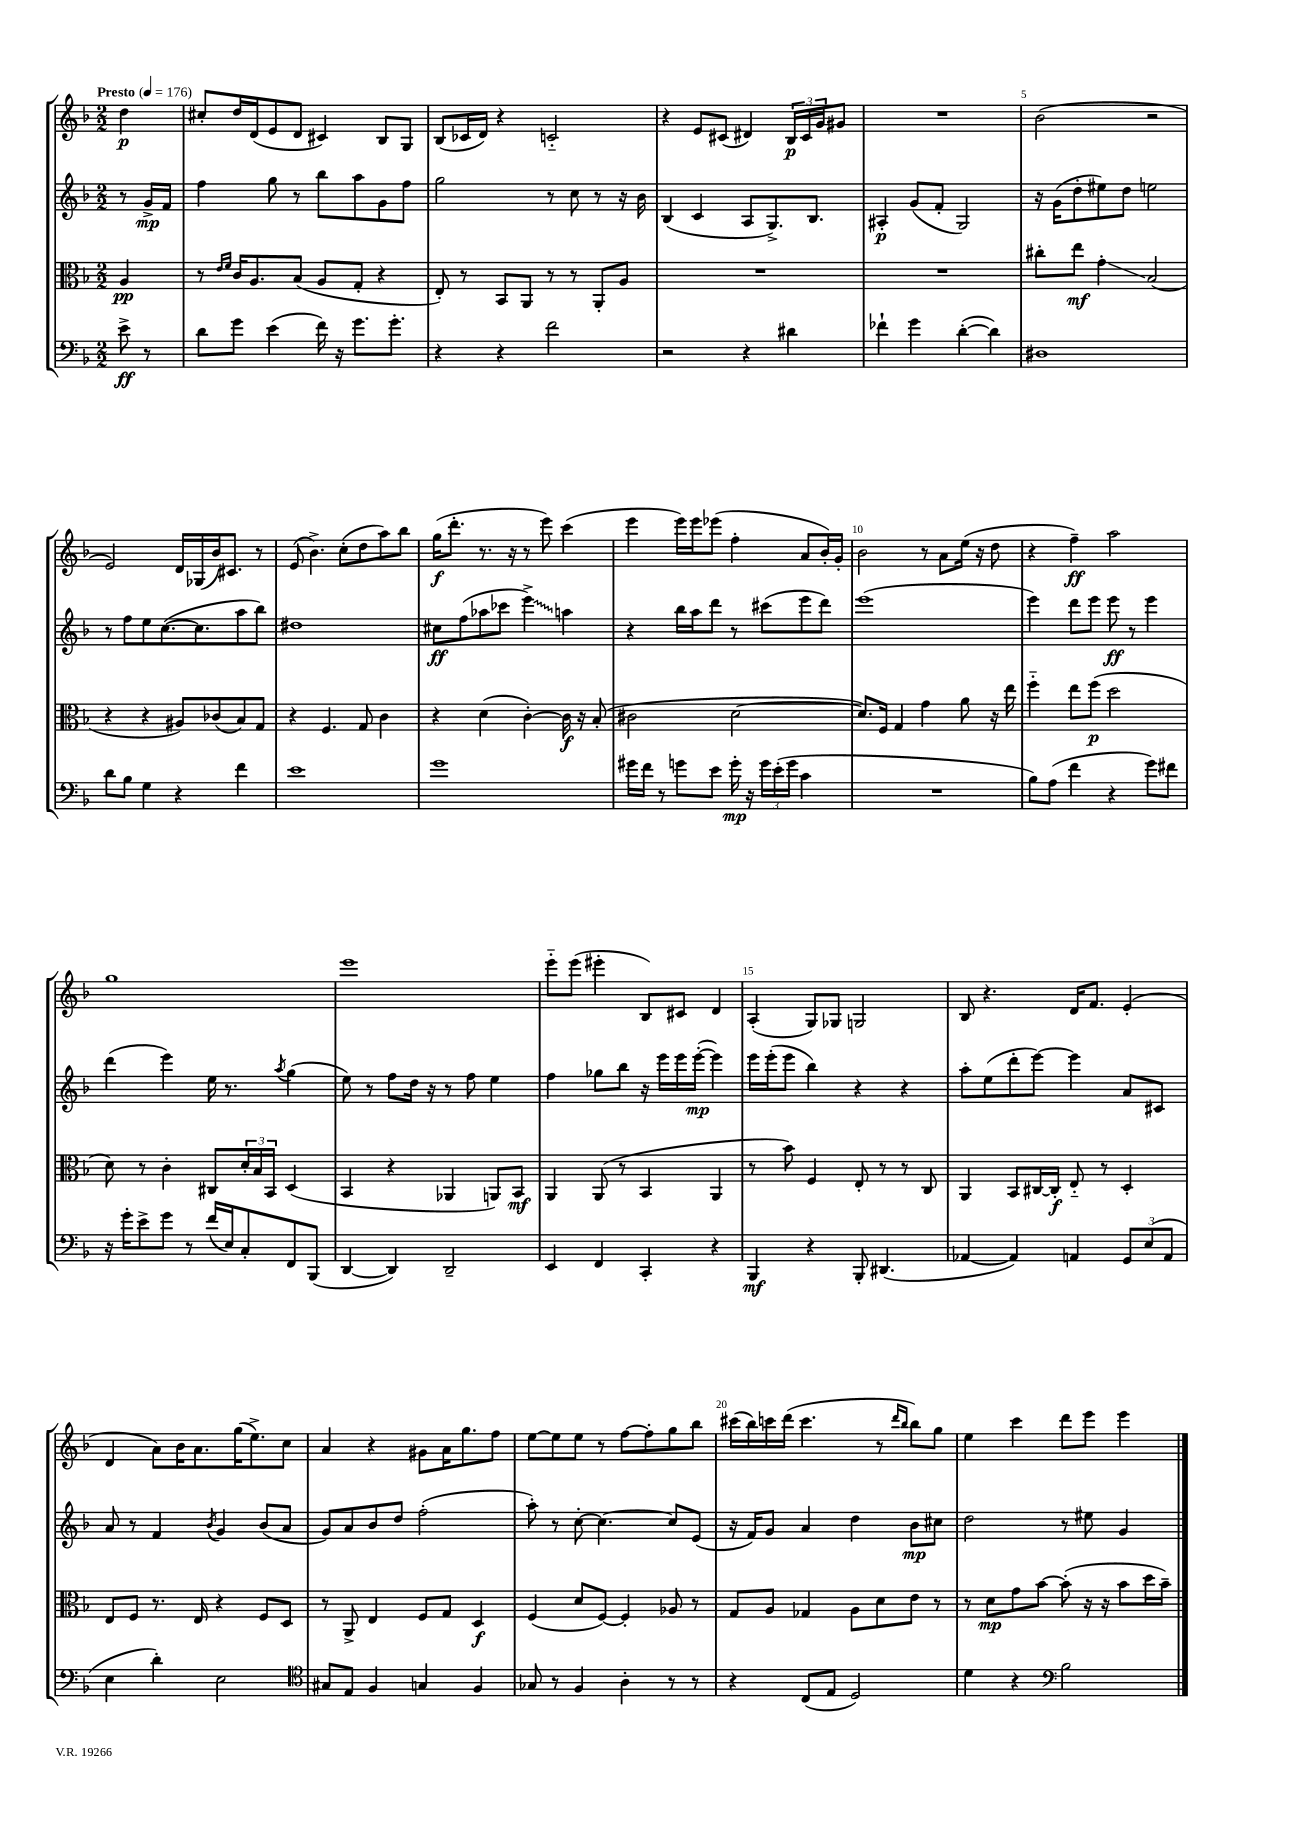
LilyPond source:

<<
\new StaffGroup <<
\new Staff = "s0" {
    \clef treble \key f \major \numericTimeSignature \time 2/2 \partial 4 \tempo "Presto" 4 = 176
    d''4\p |
    cis''8-. d''16 d'16( e'8 d'8 cis'4) bes8 g8 |
    bes8( ces'16 d'16) r4 c'2-_ |
    r4 e'8 cis'8( dis'4) \tuplet 3/2 { bes16\p cis'16 g'16 } gis'8 |
    R1 |
    bes'2( r2 |
    e'2) d'16 ges16( bes'16) cis'8. r8 |
    e'8( bes'4.->) c''8-.( d''8 a''8) bes''8 |
    g''16\f( d'''8.-. r8. r16 r8 e'''8) c'''4( |
    e'''4 e'''16) e'''16 ees'''8( f''4-. a'8 bes'16-.) g'16-. |
    bes'2 r8 a'8 e''16( r16 d''8 |
    r4 f''4--\ff) a''2 |
    g''1 |
    e'''1 |
    e'''8-_ e'''8( eis'''4-. bes8) cis'8 d'4 |
    a4-.( g8) ges8 g2 |
    bes8 r4. d'16 f'8. e'4-.( |
    d'4 a'8) bes'16 a'8. g''16( e''8.->) c''8 |
    a'4 r4 gis'8 a'16 g''8. f''8 |
    e''8~ e''8 e''8 r8 f''8~ f''8-. g''8 bes''8 |
    cis'''16( bes''16) c'''16 d'''16( c'''4. r8 \grace { d'''16 bes''16 } bes''8) g''8 |
    e''4 c'''4 d'''8 e'''8 e'''4 \bar "|." |
}
\new Staff = "s1" {
    \clef treble \key f \major \numericTimeSignature \time 2/2 \partial 4
    r8 g'16->\mp f'16 |
    f''4 g''8 r8 bes''8 a''8 g'8 f''8 |
    g''2 r8 c''8 r8 r16 bes'16 |
    bes4( c'4 a8 g8.->) bes8. |
    ais4-.\p g'8( f'8-. g2) |
    r16 g'16( d''8-. eis''8) d''8 e''2 |
    r8 f''8 e''8 c''8.~( c''8. a''8 bes''8) |
    dis''1 |
    cis''8\ff f''8( aes''8 ces'''8 \once \override Glissando.style = #'zigzag e'''4->\glissando) a''4 |
    r4 bes''16 a''16 d'''8 r8 cis'''8( e'''8 d'''8) |
    e'''1( |
    e'''4) d'''8 e'''8 e'''8\ff r8 e'''4 |
    d'''4( e'''4) e''16 r8. \acciaccatura { a''8 } g''4( |
    e''8) r8 f''8 d''16 r16 r8 f''8 e''4 |
    f''4 ges''8 bes''8 r16 e'''16 e'''16 e'''16~-.\mp( e'''4) |
    e'''16 e'''16-.( e'''8 bes''4) r4 r4 |
    a''8-. e''8( d'''8-. e'''8~) e'''4 a'8 cis'8 |
    a'8 r8 f'4 \acciaccatura { bes'8 } g'4 bes'8( a'8 |
    g'8) a'8 bes'8 d''8 f''2-.( |
    a''8-.) r8 c''8~-. c''4.~ c''8 e'8( |
    r16 f'16) g'8 a'4 d''4 bes'8\mp cis''8 |
    d''2 r8 eis''8 g'4 \bar "|." |
}
\new Staff = "s2" {
    \clef alto \key f \major \numericTimeSignature \time 2/2 \partial 4
    a4\pp |
    r8 \grace { e'16 f'16 } c'16 a8. bes8( a8 g8-. r4 |
    e8-.) r8 bes,8 a,8 r8 r8 a,8-. a8 |
    R1 |
    R1 |
    cis''8-. e''8\mf g'4-.\glissando bes2( |
    r4 r4 ais8) ces'8( bes8) g8 |
    r4 f4. g8 c'4 |
    r4 d'4( c'4~-.) c'16\f r16 bes8-.( |
    cis'2 d'2~ |
    d'8.) f16 g4 g'4 a'8 r16 e''16 |
    f''4-_ e''8 f''8\p( d''2 |
    d'8) r8 c'4-. cis8 \tuplet 3/2 { d'16-. bes16 bes,16 } d4( |
    bes,4 r4 aes,4 a,8) bes,8\mf |
    a,4 a,8( r8 bes,4 a,4 |
    r8 bes'8) f4 e8-. r8 r8 c8 |
    a,4 bes,8 cis16~ cis16-.\f e8-_ r8 d4-. |
    e8 f8 r8. e16 r4 f8 d8 |
    r8 a,8-> e4 f8 g8 d4\f |
    f4( d'8 f8~) f4-. aes8 r8 |
    g8 a8 ges4 a8 d'8 e'8 r8 |
    r8 d'8\mp g'8 bes'8~ bes'8-.( r16 r16 bes'8 d''16 bes'16--) \bar "|." |
}
\new Staff = "s3" {
    \clef bass \key f \major \numericTimeSignature \time 2/2 \partial 4
    e'8->\ff r8 |
    d'8 g'8 e'4( f'16) r16 g'8. g'8.-. |
    r4 r4 f'2 |
    r2 r4 dis'4 |
    fes'4-! g'4 d'4~-.( d'4) |
    dis1 |
    d'8 bes8 g4 r4 f'4 |
    e'1 |
    g'1 |
    gis'16 f'16 r8 g'8 e'8 g'16-.\mp r16 \tuplet 3/2 { g'16 e'16-.( g'16 } c'4 |
    R1 |
    bes8) a8( f'4 r4 g'8) fis'8 |
    r16 g'16-. e'8-> g'8 r8 f'16( e16) c8-. f,8 bes,,8( |
    d,4~ d,4) d,2-- |
    e,4 f,4 c,4-. r4 |
    bes,,4\mf r4 bes,,8-. dis,4.( |
    aes,4~ aes,4) a,4 \tuplet 3/2 { g,8 e8( a,8 } |
    e4 d'4-.) e2 |
    \clef tenor gis8 e8 f4 g4 f4 |
    ges8 r8 f4 a4-. r8 r8 |
    r4 c8( e8 d2) |
    d'4 r4 \clef bass bes2 \bar "|." |
}
>>
>>
\layout { \context { \Score \override BarNumber.break-visibility = ##(#f #t #t) barNumberVisibility = #(every-nth-bar-number-visible 5) } }
